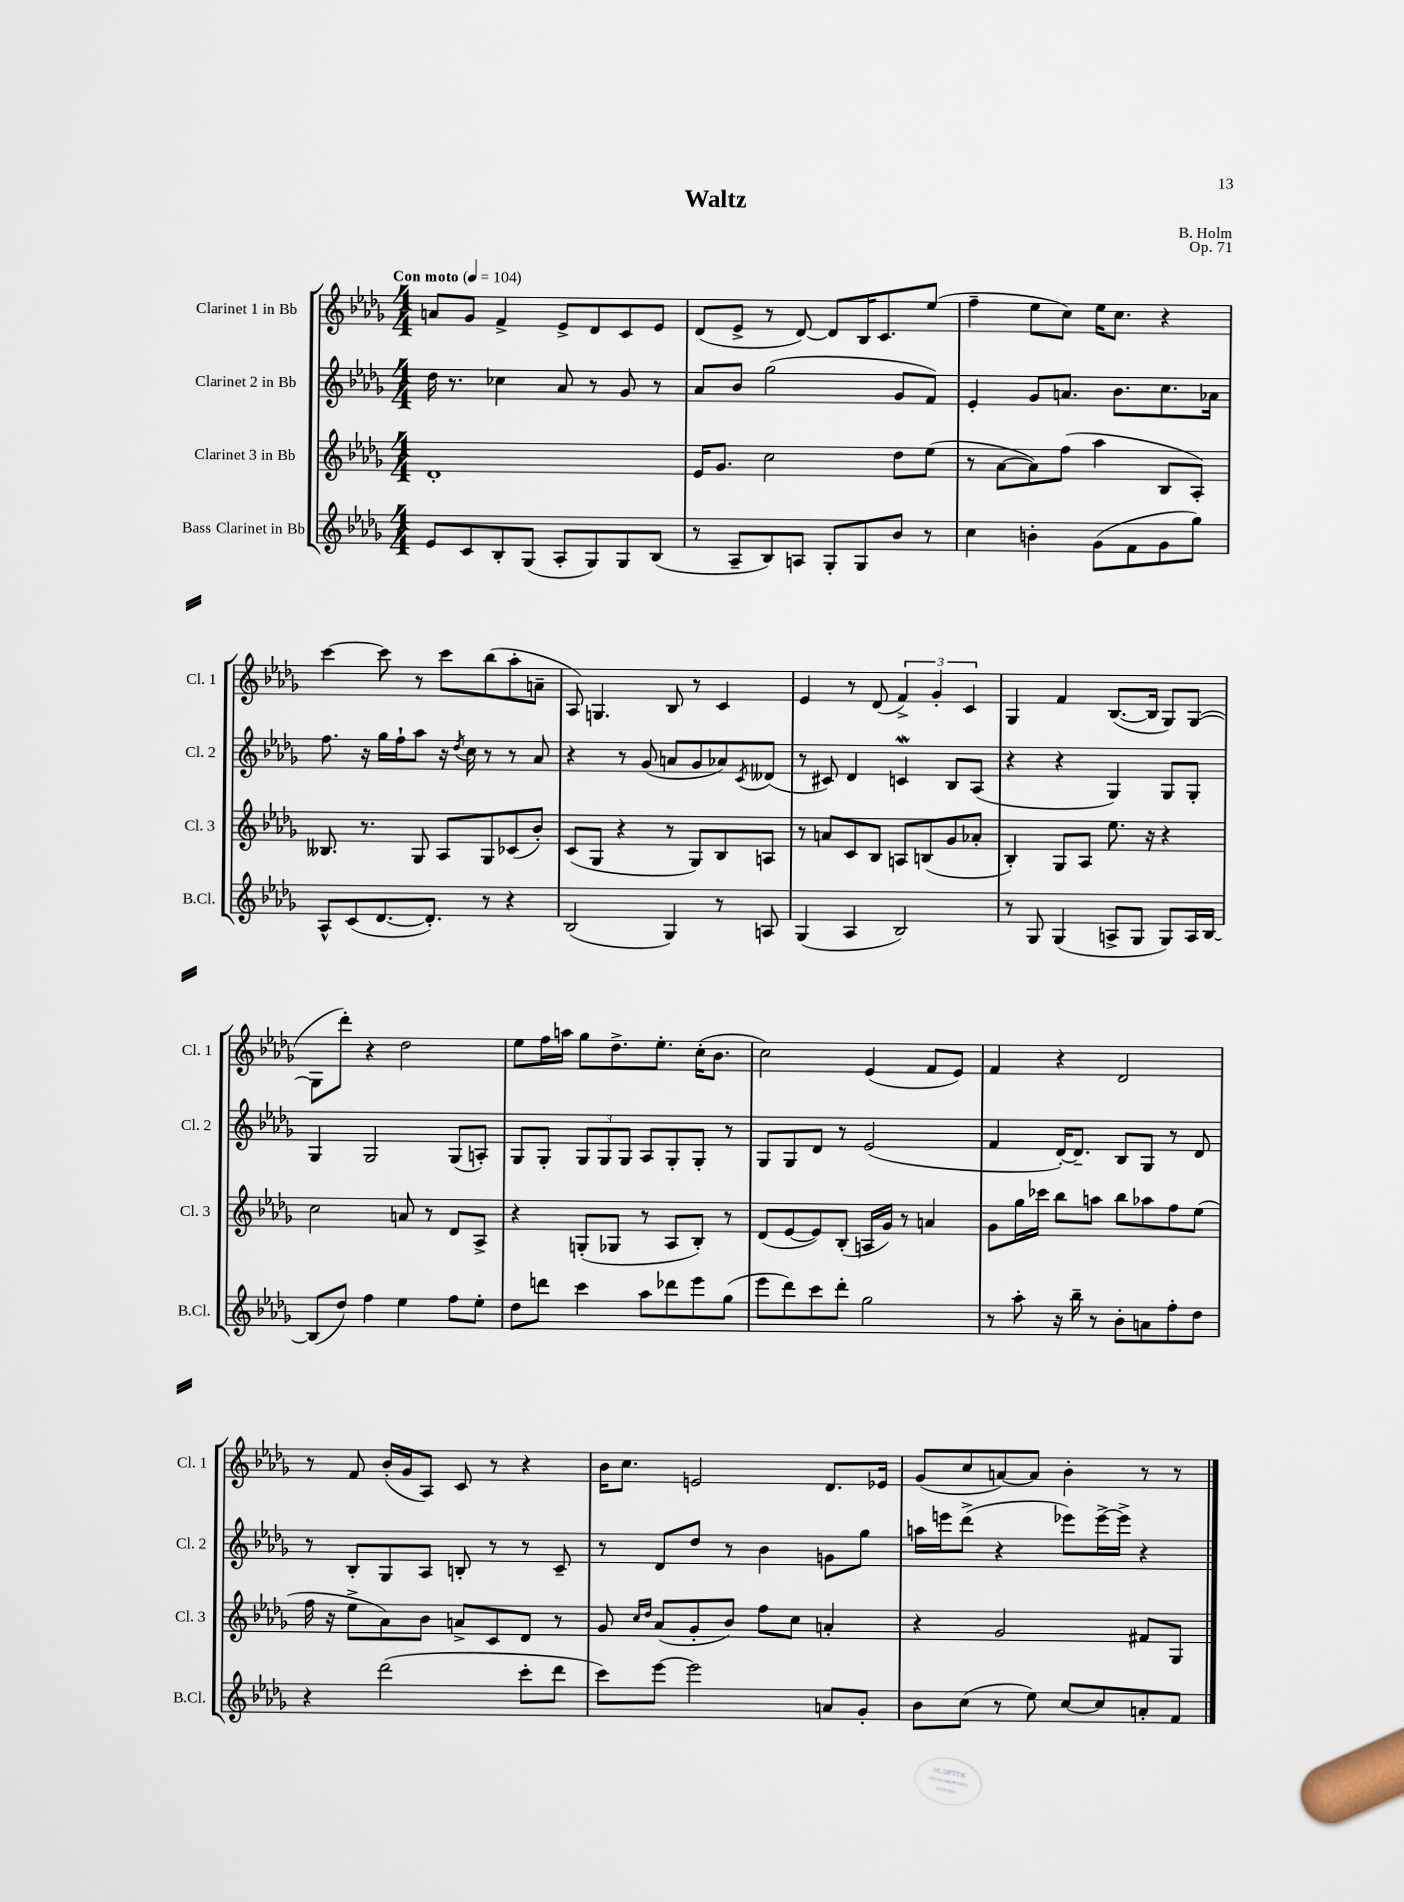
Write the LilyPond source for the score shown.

\header { title = "Waltz" composer = "B. Holm" opus = "Op. 71" }
<<
\new StaffGroup <<
\new Staff = "s0" \with { instrumentName = "Clarinet 1 in Bb" shortInstrumentName = "Cl. 1" } {
    \clef treble \key des \major \numericTimeSignature \time 4/4 \tempo "Con moto" 4 = 104
    a'8 ges'8 f'4-> ees'8-> des'8 c'8 ees'8 |
    des'8( ees'8-> r8 des'8~) des'8 bes16 c'8. ees''8( |
    f''4-- ees''8 c''8) ees''16 c''8. r4 |
    c'''4~ c'''8 r8 c'''8 bes''8( aes''8-. a'8-- |
    aes8) g4. bes8 r8 c'4 |
    ees'4 r8 des'8( \tuplet 3/2 { f'4->) ges'4-. c'4 } |
    ges4 f'4 bes8.~( bes16 ges8) ges8~( |
    ges8 des'''8-.) r4 des''2 |
    ees''8 f''16 a''16 ges''8 des''8.-> ees''8.-. c''16-.( bes'8. |
    c''2) ees'4( f'8 ees'8) |
    f'4 r4 des'2 |
    r8 f'8 bes'16-.( ges'16 aes8) c'8 r8 r4 |
    bes'16 c''8. e'2 des'8. ees'16 |
    ges'8( c''8 a'8~) a'8 bes'4-. r8 r8 \bar "|." |
}
\new Staff = "s1" \with { instrumentName = "Clarinet 2 in Bb" shortInstrumentName = "Cl. 2" } {
    \clef treble \key des \major \numericTimeSignature \time 4/4
    des''16 r8. ces''4 aes'8 r8 ges'8 r8 |
    aes'8 bes'8 ges''2( ges'8 f'8) |
    ees'4-. ges'8 a'8. bes'8. c''8. aes'16 |
    f''8. r16 ges''16 f''16-! aes''8 r16 \acciaccatura { des''8 } c''16 r8 r8 aes'8 |
    r4 r8 ges'8( a'8 ges'8 aes'8) \acciaccatura { c'8 } deses'8( |
    r8 cis'8) des'4 c'4\mordent bes8 aes8( |
    r4 r4 ges4) ges8 ges8-. |
    ges4 ges2 ges8( a8-.) |
    ges8 ges8-. \tuplet 3/2 { ges8 ges8 ges8 } aes8 ges8-. ges8-. r8 |
    ges8 ges8 des'8 r8 ees'2( |
    f'4 des'16~-.) des'8.-- bes8 ges8 r8 des'8 |
    r8 bes8-. ges8 aes8 b8-. r8 r8 c'8-- |
    r8 des'8 des''8 r8 bes'4 g'8 ges''8 |
    a''16 e'''16 des'''8->( r4 ees'''8) ees'''16~-> ees'''16-> r4 \bar "|." |
}
\new Staff = "s2" \with { instrumentName = "Clarinet 3 in Bb" shortInstrumentName = "Cl. 3" } {
    \clef treble \key des \major \numericTimeSignature \time 4/4
    des'1-. |
    ees'16 ges'8. c''2 des''8 ees''8( |
    r8 aes'8~ aes'8) f''8( aes''4 bes8 aes8-.) |
    beses8. r8. ges8 aes8 ges8 ces'8( bes'8-.) |
    c'8( ges8 r4 r8 ges8) bes8 a8 |
    r8 a'8 c'8 bes8 a8 b8( ges'8 aes'8-. |
    bes4-.) ges8 aes8 ees''8. r16 r4 |
    c''2 a'8 r8 des'8 aes8-> |
    r4 g8-.( ges8 r8 aes8 bes8-.) r8 |
    des'8( ees'8~ ees'8) bes8-.( a16 ges'16) r8 a'4 |
    ges'8 ges''16 ces'''16 bes''8 a''8 bes''8 aes''8 f''8 ees''8( |
    f''16 r16 ees''8-> aes'8) bes'8 a'8-> c'8 des'8 r8 |
    ges'8 \grace { c''16 des''16 } aes'8( ges'8-. bes'8) f''8 c''8 a'4-. |
    r4 ges'2 fis'8 ges8 \bar "|." |
}
\new Staff = "s3" \with { instrumentName = "Bass Clarinet in Bb" shortInstrumentName = "B.Cl." } {
    \clef treble \key des \major \numericTimeSignature \time 4/4
    ees'8 c'8 bes8-. ges8( aes8-. ges8) ges8 bes8( |
    r8 aes8-- bes8) a8 ges8-. ges8 bes'8 r8 |
    c''4 b'4-. ges'8( f'8 ges'8 ges''8) |
    aes8-^ c'8( des'8.~ des'8.-.) r8 r4 |
    bes2( ges4) r8 a8 |
    ges4( aes4 bes2) |
    r8 ges8 ges4( a8-> ges8 ges8) a16 bes16~ |
    bes8( des''8) f''4 ees''4 f''8 ees''8-. |
    des''8 d'''8 c'''4 aes''8 des'''8 ees'''8 ges''8( |
    ees'''8 des'''8) c'''8 des'''8-. ges''2 |
    r8 aes''8-. r16 bes''16-- r8 bes'8-. a'8 f''8-. des''8 |
    r4 des'''2( c'''8-. des'''8 |
    c'''8) ees'''8~ ees'''2 a'8 ges'8-. |
    bes'8 c''8( r8 ees''8) c''8~ c''8 a'8-. f'8 \bar "|." |
}
>>
>>
\layout { \context { \Score \remove "Bar_number_engraver" } }
